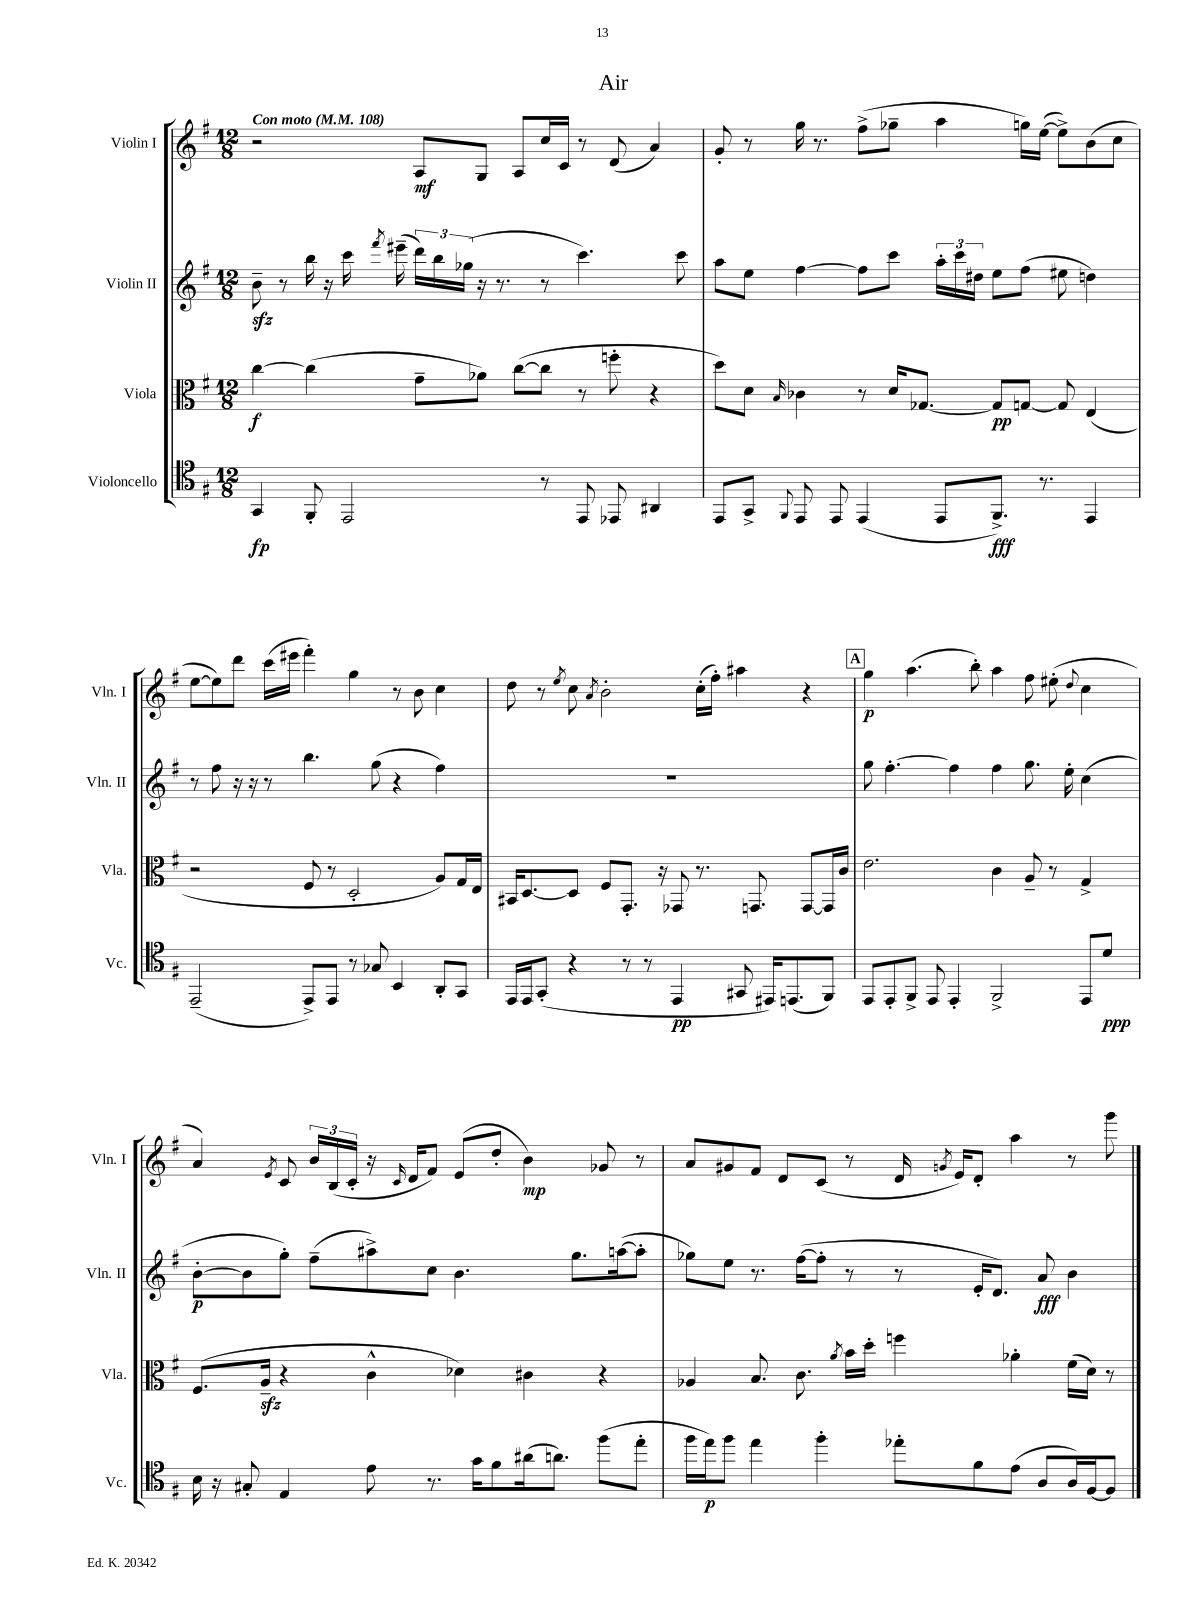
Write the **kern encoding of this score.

**kern	**dynam	**kern	**dynam	**kern	**dynam	**kern	**dynam
*part4	*part4	*part3	*part3	*part2	*part2	*part1	*part1
*staff4	*staff4	*staff3	*staff3	*staff2	*staff2	*staff1	*staff1
*I"Violoncello	*	*I"Viola	*	*I"Violin II	*	*I"Violin I	*
*I'Vc.	*	*I'Vla.	*	*I'Vln. II	*	*I'Vln. I	*
*clefC4	*	*clefC3	*	*clefG2	*	*clefG2	*
*k[f#]	*	*k[f#]	*	*k[f#]	*	*k[f#]	*
*M12/8	*	*M12/8	*	*M12/8	*	*M12/8	*
*MM108	*	*MM108	*	*MM108	*	*MM108	*
=1	=1	=1	=1	=1	=1	=1	=1
!	!	!	!	!	!	!LO:TX:a:B:t=Con moto	!
4GG/	fp	[4cc\	f	8bzz~\	.	2r	.
.	.	.	.	8r	.	.	.
8FF#'/	.	(4cc\]	.	16bb\	.	.	.
.	.	.	.	16r	.	.	.
2EE/	.	.	.	16ccc\	.	.	.
.	.	.	.	8qfff#/	.	.	.
.	.	.	.	(16eee#X~\	.	.	.
.	.	8g~\L	.	24ddd\LL)	.	8A/L	mf
.	.	.	.	24bb\	.	.	.
.	.	.	.	(24gg-X\JJ	.	.	.
.	.	8a-X\J)	.	16r	.	8G/J	.
.	.	.	.	8.r	.	.	.
.	.	([8cc\L	.	.	.	8A/L	.
8r	.	8cc\J]	.	8r	.	16cc/L	.
.	.	.	.	.	.	16c/JJ	.
8EE/	.	8r	.	4.ccc\)	.	8r	.
8EE-X/	.	8ffn'\	.	.	.	(8d/	.
4AA#X/	.	4r	.	.	.	4a/)	.
.	.	.	.	8ccc\	.	.	.
=2	=2	=2	=2	=2	=2	=2	=2
8EE/L	.	8dd\L)	.	8aa\L	.	8g'/	.
8GG^/J	.	8d\J	.	8ee\J	.	8r	.
8qqFF#/	.	16qqB/	.	.	.	.	.
8EE/	.	4c-X\	.	[4ff#\	.	16gg\	.
.	.	.	.	.	.	8.r	.
8EE/	.	.	.	.	.	.	.
(4EE/	.	8r	.	8ff#\L]	.	(8ff#^\L	.
.	.	16d/KL	.	8ccc\J	.	8gg-X~\J	.
.	.	[8.G-X/J	.	.	.	.	.
8EE/L	.	.	.	24aa'\LL	.	4aa\	.
.	.	.	.	24ccc\	.	.	.
.	.	.	.	24dd#X\JJ	.	.	.
8.FF#^/J)	fff	8G-/L]	pp	8ee\L	.	.	.
.	.	[8Gn/J	.	(8ff#\J	.	16ggn\LL)	.
8.r	.	.	.	.	.	([16ee\JJ	.
.	.	8G/]	.	8ee#X\	.	8ee^\L])	.
4EE/	.	(4E/	.	4ddn\)	.	(8b\	.
.	.	.	.	.	.	8cc\J	.
!!LO:LB:g=z
=3	=3	=3	=3	=3	=3	=3	=3
(2EE~/	.	2r	.	8r	.	[8ee\L	.
.	.	.	.	8ff#\	.	8ee\])	.
.	.	.	.	16r	.	8ddd\J	.
.	.	.	.	16r	.	.	.
.	.	.	.	8r	.	(16ccc\LL	.
.	.	.	.	.	.	16eee#X\JJ	.
8EE^/L)	.	8F#/	.	4.bb\	.	4fff#'\)	.
8EE/J	.	8r	.	.	.	.	.
8r	.	2D'/	.	.	.	4gg\	.
8G-X/	.	.	.	(8gg\	.	.	.
4BB/	.	.	.	4r	.	8r	.
.	.	.	.	.	.	8b\	.
8AA'/L	.	8A/L)	.	4ff#\)	.	4cc\	.
8GG/J	.	16G/L	.	.	.	.	.
.	.	16E/JJ	.	.	.	.	.
=4	=4	=4	=4	=4	=4	=4	=4
16EE/LL	.	16BB#X/KL	.	1.r	.	8dd\	.
16EE/J	.	[8.D/	.	.	.	.	.
(8GG'/J	.	.	.	.	.	8r	.
.	.	.	.	.	.	8qee/	.
4r	.	8D/J]	.	.	.	8cc\	.
.	.	.	.	.	.	8qa/	.
.	.	8F#/L	.	.	.	2b'\	.
8r	.	8.GG'/J	.	.	.	.	.
8r	.	.	.	.	.	.	.
.	.	16r	.	.	.	.	.
4EE/	pp	8GG-X/	.	.	.	.	.
.	.	8.r	.	.	.	(16cc'\LL	.
.	.	.	.	.	.	16ff#'\JJ)	.
8GG#X/	.	.	.	.	.	4aa#X\	.
.	.	8.GGn/	.	.	.	.	.
16EE#X/KL)	.	.	.	.	.	.	.
(8.EEn/	.	.	.	.	.	.	.
.	.	[8GG/L	.	.	.	4r	.
8FF#/J)	.	16GG/L]	.	.	.	.	.
.	.	16c/JJ	.	.	.	.	.
!!LO:REH:place=s1:t=A
=5	=5	=5	=5	=5	=5	=5	=5
8EE/L	.	2.e\	.	8gg\	.	4gg\	p
8EE'/	.	.	.	[4.ff#'\	.	.	.
8FF#^/J	.	.	.	.	.	(4.aa\	.
8EE/	.	.	.	.	.	.	.
4EE'/	.	.	.	4ff#\]	.	.	.
.	.	.	.	.	.	8bb'\)	.
2FF#^/	.	4c\	.	4ff#\	.	4aa\	.
.	.	8A~/	.	8.gg\	.	8ff#\	.
.	.	8r	.	.	.	(8ee#X'\	.
.	.	.	.	16ee'\	.	.	.
.	.	.	.	.	.	8qqdd/	.
8EE/L	.	4G^/	.	(4cc\	.	4cc\	.
8d/J	ppp	.	.	.	.	.	.
!!LO:LB:g=z
=6	=6	=6	=6	=6	=6	=6	=6
16B\	.	(8.F#/L	.	[8b'\L	p	4a/)	.
16r	.	.	.	.	.	.	.
8G#X'/	.	.	.	8b\]	.	.	.
.	.	16Azz~/Jk	.	.	.	.	.
.	.	.	.	.	.	8qe/	.
4E/	.	4r	.	8gg'\J)	.	8c/	.
.	.	.	.	(8ff#~\L	.	24b/LL	.
.	.	.	.	.	.	(24B/	.
.	.	.	.	.	.	24c'/JJ	.
8e\	.	4c^^\	.	8aa#X^\)	.	16r	.
.	.	.	.	.	.	16qqc/	.
.	.	.	.	.	.	16d/KL	.
8.r	.	.	.	8cc\J	.	8f#/J)	.
.	.	4d-X\)	.	4.b\	.	(8e/L	.
16g\KL	.	.	.	.	.	.	.
8f#\	.	.	.	.	.	8dd'/J	.
(16a#X\k	.	4c#X\	.	.	.	4b\)	mp
8.an\J)	.	.	.	.	.	.	.
.	.	.	.	8.gg\L	.	.	.
(8ff#\L	.	4r	.	.	.	8g-X/	.
.	.	.	.	([16aan\k	.	.	.
8ee'\J	.	.	.	8aa'\J]	.	8r	.
=7	=7	=7	=7	=7	=7	=7	=7
16ff#\LL	.	4A-X/	.	8gg-X\L)	.	8a/L	.
16ee\J)	p	.	.	.	.	.	.
8ff#\J	.	.	.	8ee\J	.	8g#X/	.
4ee\	.	8.B/	.	8.r	.	8f#/J	.
.	.	.	.	.	.	8d/L	.
.	.	8.c\	.	([16ff#\KL	.	.	.
4ff#'\	.	.	.	8ff#'\J]	.	(8c/J	.
.	.	8qa/	.	.	.	.	.
.	.	16b\LL	.	8r	.	8r	.
.	.	16dd'\JJ	.	.	.	.	.
8ee-X'\L	.	4ffn\	.	8r	.	16d/	.
.	.	.	.	.	.	8qgn/	.
.	.	.	.	.	.	16e/KL)	.
8f#\	.	.	.	16e'/KL	.	8d'/J	.
.	.	.	.	8.d/J)	.	.	.
(8e\J	.	4a-X'\	.	.	.	4aa\	.
8A/L	.	.	.	8a/	fff	.	.
16A/L)	.	(16f#\LL	.	4b\	.	8r	.
[16F#/J	.	16d\JJ)	.	.	.	.	.
8F#/J]	.	8r	.	.	.	8ggg\	.
==	==	==	==	==	==	==	==
*-	*-	*-	*-	*-	*-	*-	*-
